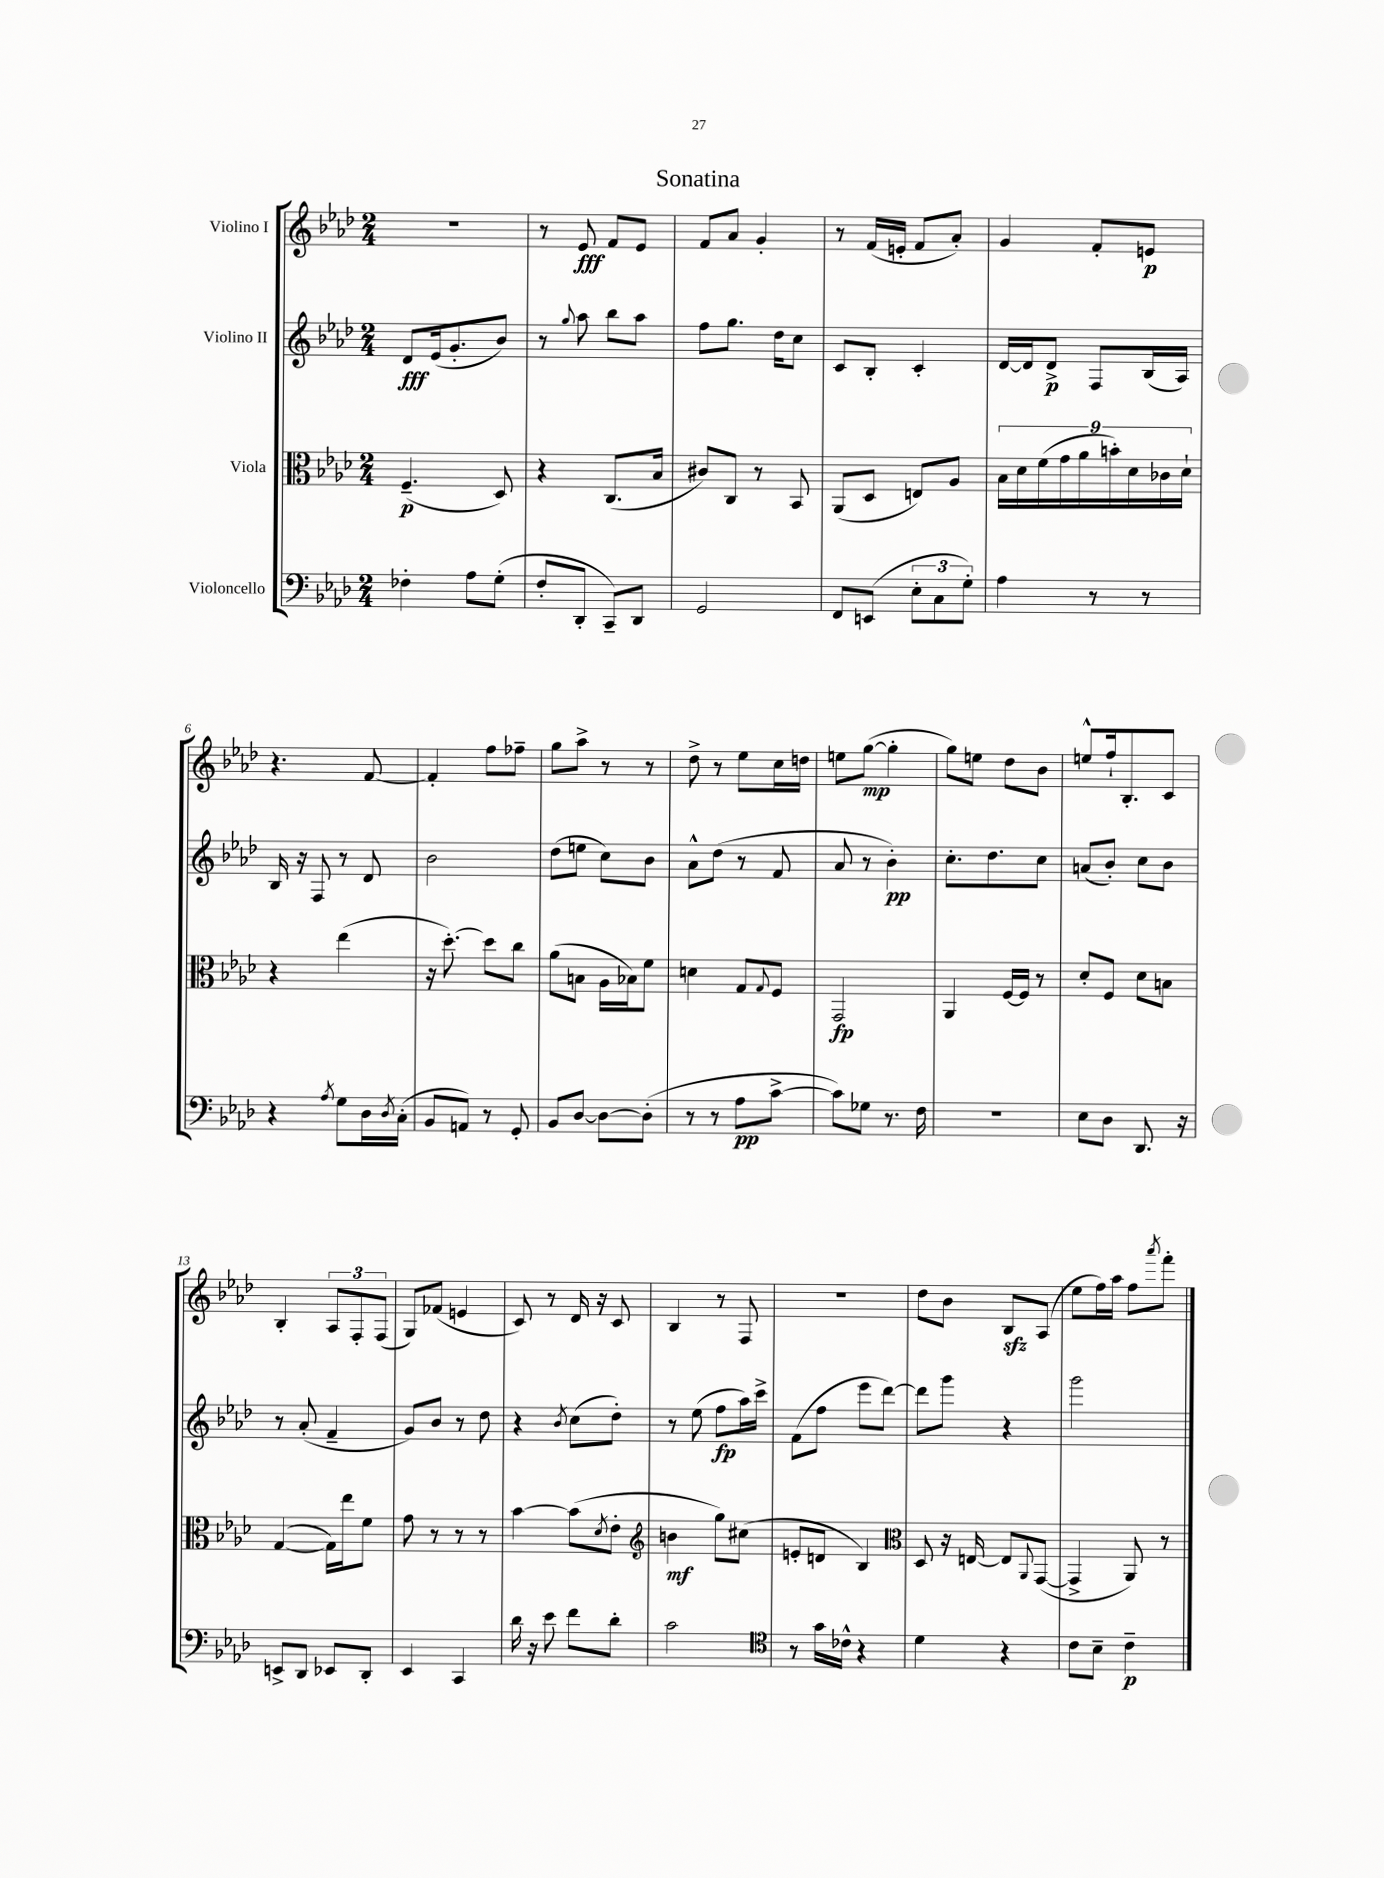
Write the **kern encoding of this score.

**kern	**dynam	**kern	**dynam	**kern	**dynam	**kern	**dynam
*part4	*part4	*part3	*part3	*part2	*part2	*part1	*part1
*staff4	*staff4	*staff3	*staff3	*staff2	*staff2	*staff1	*staff1
*I"Violoncello	*	*I"Viola	*	*I"Violino II	*	*I"Violino I	*
*clefF4	*	*clefC3	*	*clefG2	*	*clefG2	*
*k[b-e-a-d-]	*	*k[b-e-a-d-]	*	*k[b-e-a-d-]	*	*k[b-e-a-d-]	*
*M2/4	*	*M2/4	*	*M2/4	*	*M2/4	*
=1	=1	=1	=1	=1	=1	=1	=1
4F-X'\	.	(4.F~/	p	8d-/L	fff	2r	.
.	.	.	.	(16e-/k	.	.	.
.	.	.	.	8.g'/	.	.	.
8A-\L	.	.	.	.	.	.	.
(8G'\J	.	8D-/)	.	8b-/J)	.	.	.
=2	=2	=2	=2	=2	=2	=2	=2
8F'/L	.	4r	.	8r	.	8r	.
.	.	.	.	8qqgg/	.	.	.
8DD-'/J	.	.	.	8aa-\	.	8e-/	fff
8CC~/L)	.	(8.C/L	.	8bb-\L	.	8f/L	.
8DD-/J	.	.	.	8aa-\J	.	8e-/J	.
.	.	16B-/Jk	.	.	.	.	.
=3	=3	=3	=3	=3	=3	=3	=3
2GG/	.	8c#X/L)	.	8ff\L	.	8f/L	.
.	.	8C/J	.	8.gg\J	.	8a-/J	.
.	.	8r	.	.	.	4g'/	.
.	.	.	.	16dd-\KL	.	.	.
.	.	8BB-/	.	8cc\J	.	.	.
=4	=4	=4	=4	=4	=4	=4	=4
8FF/L	.	(8AA-/L	.	8c/L	.	8r	.
(8EEn/J	.	8D-/J	.	8B-'/J	.	(16f/LL	.
.	.	.	.	.	.	16en'/JJ	.
12E-'\L	.	8En/L)	.	4c'/	.	8f/L	.
12C\	.	.	.	.	.	.	.
.	.	8A-/J	.	.	.	8a-'/J)	.
12G'\J)	.	.	.	.	.	.	.
=5	=5	=5	=5	=5	=5	=5	=5
4A-\	.	18B-\LL	.	[16d-/LL	.	4g/	.
.	.	18d-\	.	.	.	.	.
.	.	.	.	16d-/J]	.	.	.
.	.	(18f\	.	.	.	.	.
.	.	.	.	8d-^/J	p	.	.
.	.	18g\	.	.	.	.	.
.	.	18a-\	.	.	.	.	.
8r	.	.	.	8F/L	.	8f'/L	.
.	.	18bn'\)	.	.	.	.	.
.	.	18d-\	.	.	.	.	.
8r	.	.	.	(16B-/L	.	8en/J	p
.	.	18c-X\	.	.	.	.	.
.	.	.	.	16A-/JJ)	.	.	.
.	.	18d-`\JJ	.	.	.	.	.
!!LO:LB:g=z
=6	=6	=6	=6	=6	=6	=6	=6
4r	.	4r	.	16B-/	.	4.r	.
.	.	.	.	16r	.	.	.
.	.	.	.	8F/	.	.	.
8qA-/	.	.	.	.	.	.	.
8G\L	.	(4ee-\	.	8r	.	.	.
16D-\L	.	.	.	8d-/	.	[8f/	.
8qD-/	.	.	.	.	.	.	.
(16C'\JJ	.	.	.	.	.	.	.
=7	=7	=7	=7	=7	=7	=7	=7
8BB-/L	.	16r	.	2b-\	.	4f'/]	.
.	.	[8.dd-'\)	.	.	.	.	.
8AAn/J)	.	.	.	.	.	.	.
8r	.	8dd-\L]	.	.	.	8ff\L	.
8GG'/	.	8cc\J	.	.	.	8ff-X~\J	.
=8	=8	=8	=8	=8	=8	=8	=8
8BB-/L	.	(8a-\L	.	(8dd-\L	.	8gg\L	.
[8D-/J	.	8Bn\J	.	8een\J	.	8aa-^\J	.
8D-\L_	.	16A-\LL	.	8cc\L)	.	8r	.
.	.	16B-X\J)	.	.	.	.	.
(8D-'\J]	.	8f\J	.	8b-\J	.	8r	.
=9	=9	=9	=9	=9	=9	=9	=9
8r	.	4dn\	.	8a-^^\L	.	8dd-^\	.
8r	.	.	.	(8dd-\J	.	8r	.
8A-\L	pp	8G/L	.	8r	.	8ee-\L	.
.	.	8qqG/	.	.	.	.	.
[8c^\J	.	8F/J	.	8f/	.	16cc\L	.
.	.	.	.	.	.	16ddn\JJ	.
=10	=10	=10	=10	=10	=10	=10	=10
8c\L])	.	2GG/	fp	8a-/	.	8een\L	.
8G-X\J	.	.	.	8r	.	([8gg\J	mp
8.r	.	.	.	4b-'\)	pp	4gg'\]	.
16F\	.	.	.	.	.	.	.
=11	=11	=11	=11	=11	=11	=11	=11
2r	.	4AA-/	.	8.cc'\L	.	8gg\L)	.
.	.	.	.	.	.	8een\J	.
.	.	.	.	8.dd-\	.	.	.
.	.	[16F/LL	.	.	.	8dd-\L	.
.	.	16F/JJ]	.	.	.	.	.
.	.	8r	.	8cc\J	.	8b-\J	.
=12	=12	=12	=12	=12	=12	=12	=12
8E-\L	.	8d-'/L	.	(8an/L	.	8een^^/L	.
8D-\J	.	8F/J	.	8b-'/J)	.	16ff`/k	.
.	.	.	.	.	.	8.B-'/	.
8.DD-/	.	8d-\L	.	8cc\L	.	.	.
.	.	8Bn\J	.	8b-\J	.	8c/J	.
16r	.	.	.	.	.	.	.
!!LO:LB:g=z
=13	=13	=13	=13	=13	=13	=13	=13
8EEn^/L	.	([4G/	.	8r	.	4B-'/	.
8DD-/J	.	.	.	(8a-'/	.	.	.
8EE-X/L	.	16G\LL])	.	4f~/	.	12A-/L	.
.	.	16ee-\J	.	.	.	.	.
.	.	.	.	.	.	12F'/	.
8DD-'/J	.	8f\J	.	.	.	.	.
.	.	.	.	.	.	(12F/J	.
=14	=14	=14	=14	=14	=14	=14	=14
4EE-/	.	8g\	.	8g/L)	.	8G/L)	.
.	.	8r	.	8b-/J	.	(8f-X/J	.
4CC/	.	8r	.	8r	.	4en/	.
.	.	8r	.	8dd-\	.	.	.
=15	=15	=15	=15	=15	=15	=15	=15
16d-\	.	[4b-\	.	4r	.	8c/)	.
16r	.	.	.	.	.	.	.
8e-\	.	.	.	.	.	8r	.
.	.	.	.	8qb-/	.	.	.
8f\L	.	(8b-\L]	.	(8cc\L	.	16d-/	.
.	.	.	.	.	.	16r	.
.	.	8qd-/	.	.	.	.	.
8d-'\J	.	8e-'\J	.	8dd-'\J)	.	8c/	.
=16	=16	=16	=16	=16	=16	=16	=16
*	*	*clefG2	*	*	*	*	*
2c\	.	4bn\	mf	8r	.	4B-/	.
.	.	.	.	(8ee-\	.	.	.
.	.	8gg\L)	.	8ff\L	fp	8r	.
.	.	(8cc#X\J	.	16aa-\L)	.	8F/	.
.	.	.	.	16ccc^\JJ	.	.	.
=17	=17	=17	=17	=17	=17	=17	=17
*clefC4	*	*	*	*	*	*	*
8r	.	8en'/L	.	(8f\L	.	2r	.
16g\LL	.	8dn/J	.	8ff\J	.	.	.
16c-X^^\JJ	.	.	.	.	.	.	.
4r	.	4B-/)	.	8eee-\L	.	.	.
.	.	.	.	[8ddd-\J)	.	.	.
=18	=18	=18	=18	=18	=18	=18	=18
*	*	*clefC3	*	*	*	*	*
4d-\	.	8D-/	.	8ddd-\L]	.	8dd-\L	.
.	.	16r	.	8ggg\J	.	8b-\J	.
.	.	[16En/	.	.	.	.	.
4r	.	8E/L]	.	4r	.	8B-zz/L	.
.	.	8qqAA-/	.	.	.	.	.
.	.	([8GG/J	.	.	.	(8A-/J	.
=19	=19	=19	=19	=19	=19	=19	=19
8c\L	.	4GG^/]	.	2ggg\	.	8ee-\L	.
8B-~\J	.	.	.	.	.	16ff\L)	.
.	.	.	.	.	.	16aa-\JJ	.
4c~\	p	8AA-/)	.	.	.	8ff\L	.
.	.	.	.	.	.	8qaaa-/	.
.	.	8r	.	.	.	8fff'\J	.
==	==	==	==	==	==	==	==
*-	*-	*-	*-	*-	*-	*-	*-
